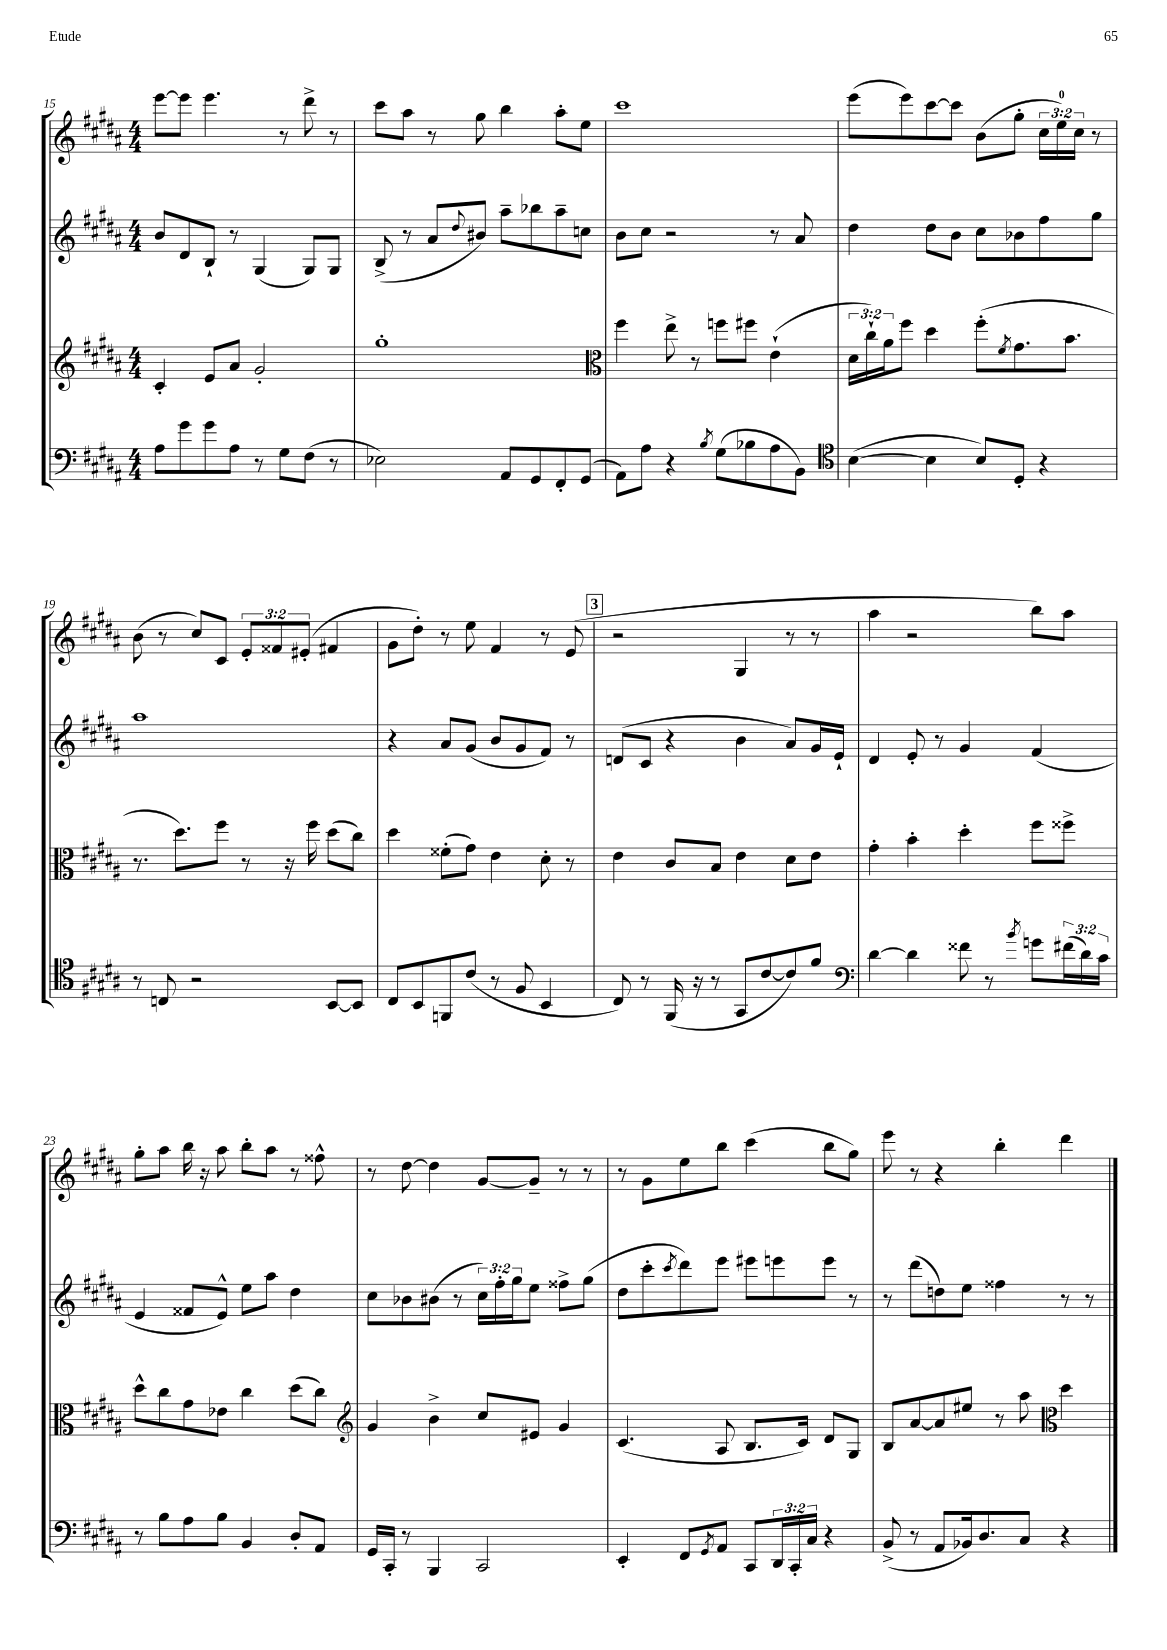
<<
\new StaffGroup <<
\new Staff = "s0" {
    \clef treble \key b \major \numericTimeSignature \time 4/4 \override Staff.TupletNumber.text = #tuplet-number::calc-fraction-text
    e'''8~ e'''8 e'''4. r8 dis'''8-> r8 |
    cis'''8 ais''8 r8 gis''8 b''4 ais''8-. e''8 |
    cis'''1 |
    e'''8( e'''8) cis'''8~ cis'''8 b'8( gis''8-. \tuplet 3/2 { cis''16 e''16-0) cis''16 } r8 |
    b'8( r8 cis''8) cis'8 \tuplet 3/2 { e'8-. fisis'8 eis'8-.( } fis'4 |
    gis'8 dis''8-.) r8 e''8 fis'4 r8 e'8( |
    \mark \markup { \box "3" } r2 gis4 r8 r8 |
    ais''4 r2 b''8) ais''8 |
    gis''8-. ais''8 b''16 r16 ais''8 b''8-. ais''8 r8 fisis''8-^ |
    r8 dis''8~ dis''4 gis'8~ gis'8-- r8 r8 |
    r8 gis'8 e''8 b''8 cis'''4( b''8 gis''8) |
    e'''8 r8 r4 b''4-. dis'''4 \bar "|." |
}
\new Staff = "s1" {
    \clef treble \key b \major \numericTimeSignature \time 4/4 \override Staff.TupletNumber.text = #tuplet-number::calc-fraction-text
    b'8 dis'8 b8-! r8 gis4( gis8) gis8 |
    b8->( r8 ais'8 \appoggiatura { dis''8 } bis'8) ais''8-- bes''8 ais''8-- c''8 |
    b'8 cis''8 r2 r8 ais'8 |
    dis''4 dis''8 b'8 cis''8 bes'8 fis''8 gis''8 |
    ais''1 |
    r4 ais'8 gis'8( b'8 gis'8 fis'8) r8 |
    \mark \markup { \box "3" } d'8( cis'8 r4 b'4 ais'8) gis'16 e'16-! |
    dis'4 e'8-. r8 gis'4 fis'4( |
    e'4 fisis'8 e'8-^) e''8 ais''8 dis''4 |
    cis''8 bes'8 bis'8( r8 \tuplet 3/2 { cis''16) fis''16-. gis''16 } e''8 fisis''8-> gis''8( |
    dis''8 cis'''8-. \acciaccatura { cis'''8 } dis'''8) e'''8 eis'''8 e'''8 e'''8 r8 |
    r8 dis'''8( d''8) e''8 fisis''4 r8 r8 \bar "|." |
}
\new Staff = "s2" {
    \clef treble \key b \major \numericTimeSignature \time 4/4 \override Staff.TupletNumber.text = #tuplet-number::calc-fraction-text
    cis'4-. e'8 ais'8 gis'2-. |
    gis''1-. |
    \clef alto fis''4 e''8-> r8 f''8 fis''8 e'4-!( |
    \tuplet 3/2 { dis'16 cis''16-!) ais'16 } fis''8 dis''4 fis''8-.( \acciaccatura { fis'8 } gis'8. b'8. |
    r8. dis''8.) fis''8 r8 r16 fis''16 dis''8( cis''8) |
    dis''4 fisis'8-.( gis'8) e'4 dis'8-. r8 |
    \mark \markup { \box "3" } e'4 cis'8 b8 e'4 dis'8 e'8 |
    gis'4-. b'4-. dis''4-. fis''8 fisis''8-> |
    dis''8-^ cis''8 gis'8 ees'8 cis''4 dis''8( cis''8) |
    \clef treble gis'4 b'4-> cis''8 eis'8 gis'4 |
    cis'4.( ais8 b8. cis'16) dis'8 gis8 |
    b8 ais'8~ ais'8 eis''8 r8 ais''8 \clef alto dis''4 \bar "|." |
}
\new Staff = "s3" {
    \clef bass \key b \major \numericTimeSignature \time 4/4 \override Staff.TupletNumber.text = #tuplet-number::calc-fraction-text
    ais8 gis'8 gis'8 ais8 r8 gis8 fis8( r8 |
    ees2) ais,8 gis,8 fis,8-. gis,8( |
    ais,8) ais8 r4 \acciaccatura { b8 } gis8( bes8 ais8 b,8) |
    \clef tenor b4~( b4 b8) dis8-. r4 |
    r8 c8 r2 b,8~ b,8 |
    cis8 b,8 f,8 cis'8( r8 fis8 b,4 |
    \mark \markup { \box "3" } cis8) r8 fis,16( r16 r8 gis,8 cis'8~ cis'8) fis'8 |
    \clef bass dis'4~ dis'4 fisis'8 r8 \acciaccatura { b'8 } g'8 \tuplet 3/2 { fis'16( dis'16) cis'16 } |
    r8 b8 ais8 b8 b,4 dis8-. ais,8 |
    gis,16 cis,16-. r8 b,,4 cis,2 |
    e,4-. fis,8 \acciaccatura { gis,8 } ais,8 cis,8 \tuplet 3/2 { dis,16 cis,16-. cis16 } r4 |
    b,8->( r8 ais,8 bes,16) dis8. cis8 r4 \bar "|." |
}
>>
>>
\layout { \context { \Score currentBarNumber = #15 } }
